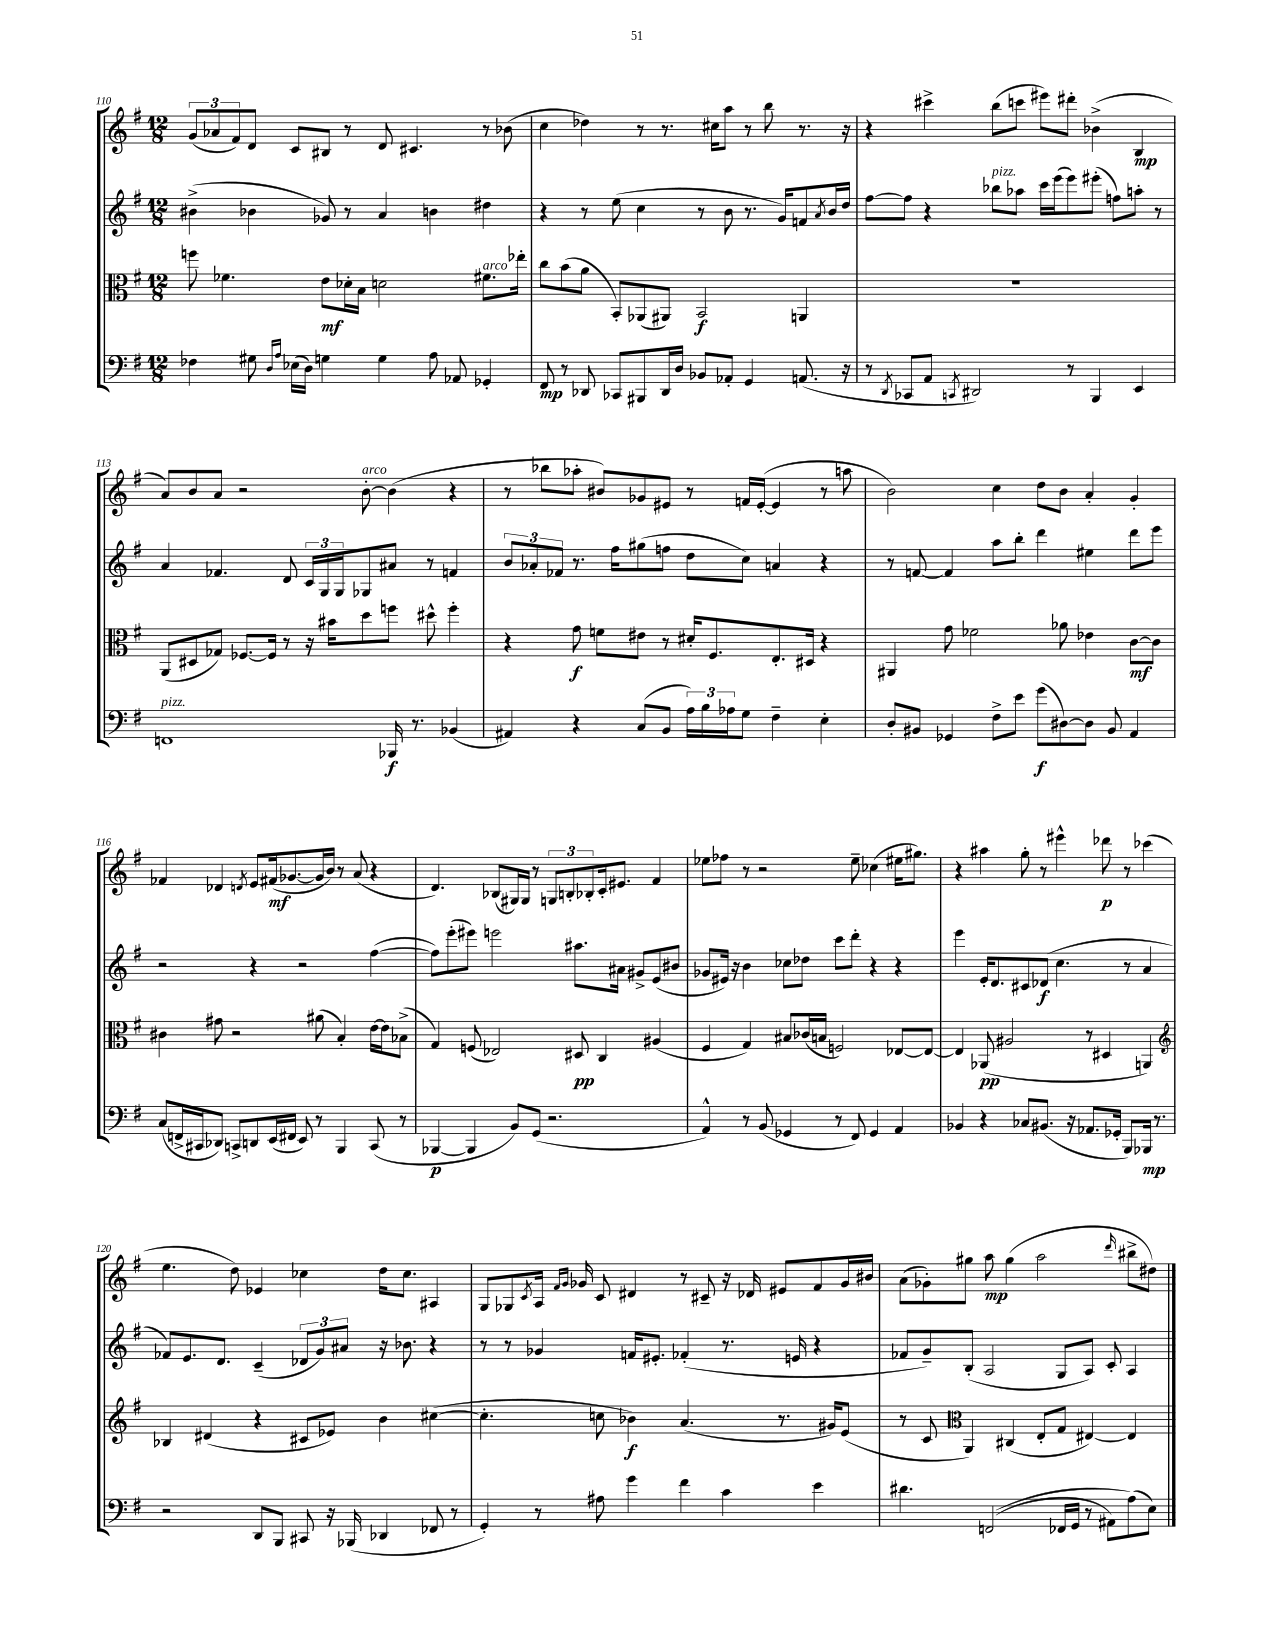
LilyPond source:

<<
\new StaffGroup <<
\new Staff = "s0" {
    \clef treble \key g \major \numericTimeSignature \time 12/8
    \tuplet 3/2 { g'8( aes'8 fis'8) } d'8 c'8 bis8 r8 d'8 cis'4. r8 bes'8( |
    c''4 des''4) r8 r8. cis''16 a''8 r8 b''8 r8. r16 |
    r4 cis'''4-> b''8( c'''8 eis'''8) dis'''8-. bes'4->( b4\mp |
    a'8) b'8 a'8 r2 b'8~-.^\markup { \italic "arco" } b'4( r4 |
    r8 bes''8 aes''8-. bis'8) ges'8 eis'8 r8 f'16 eis'16~-.( eis'4 r8 a''8 |
    b'2) c''4 d''8 b'8 a'4-. g'4-. |
    fes'4 des'4 \acciaccatura { d'8 } e'8 fis'16\mf( ges'8.~ ges'16 b'16) r8 a'8( r4 |
    d'4.) bes8( gis16) gis16 r8 \tuplet 3/2 { g8 b8-. bes8-. } c'16-. eis'8. fis'4 |
    ees''8 fes''8 r8 r2 ees''8-- ces''4( eis''16 gis''8.) |
    r4 ais''4 g''8-. r8 eis'''4-^ des'''8\p r8 ces'''4( |
    e''4. d''8) ees'4 ces''4 d''16 ces''8. ais4 |
    g8 ges8 \acciaccatura { c'8 } a16 \grace { fis'16 g'16 } ges'16 c'8 dis'4 r8 cis'8-- r16 des'16 eis'8 fis'8 ges'16 bis'16 |
    a'8( ges'8-.) gis''8 a''8\mp gis''4( a''2 \grace { d'''16 } bis''8-> dis''8) \bar "|." |
}
\new Staff = "s1" {
    \clef treble \key g \major \numericTimeSignature \time 12/8
    bis'4->( bes'4 ges'8) r8 a'4 b'4 dis''4 |
    r4 r8 e''8( c''4 r8 b'8 r8. g'16) f'8 \acciaccatura { a'8 } b'16 d''16 |
    fis''8~ fis''8 r4 bes''8^\markup { \italic "pizz." } aes''8 c'''16 e'''16( e'''8) eis'''8-.( f''8) a''8-. r8 |
    a'4 fes'4. d'8 \tuplet 3/2 { c'16 g16 g16 } ges8 ais'8 r8 f'4 |
    \tuplet 3/2 { b'8 aes'8-. fes'8 } r8. fis''16 gis''8( f''8 d''8 c''8) a'4 r4 |
    r8 f'8~ f'4 a''8 b''8-. d'''4 eis''4 d'''8 e'''8 |
    r2 r4 r2 fis''4~( |
    fis''8) e'''8-.( eis'''8) e'''2 ais''8. ais'16 gis'8-> e'8( bis'8 |
    ges'8 eis'16) r16 b'4 ces''8 des''8 c'''8 d'''8-. r4 r4 |
    e'''4 e'16-. d'8. cis'8 des'8\f( c''4. r8 a'4 |
    fes'8) e'8. d'8. c'4--( \tuplet 3/2 { des'8 g'8) ais'8 } r16 bes'8. r4 |
    r8 r8 ges'4 f'16 eis'8.-. fes'4-.( r8. e'16 r4 |
    fes'8 g'8--) b8-.( a2 g8 a8) c'8-. a4 \bar "|." |
}
\new Staff = "s2" {
    \clef alto \key g \major \numericTimeSignature \time 12/8
    f''8 fes'4. e'8\mf des'16-. b16 d'2 fis'8.^\markup { \italic "arco" } ees''16-. |
    c''8 b'8( a'8 b,8-.) aes,8( ais,8) b,2\f a,4 |
    R1. |
    a,8( dis8 ges8) fes8.~ fes16 r8 r16 bis'16 d''8 f''8 dis''8-^ f''4-. |
    r4 g'8\f f'8 eis'8 r8 dis'16-. fis8. e8.-. dis16 r4 |
    ais,4 g'8 fes'2 aes'8 ees'4 c'8~\mf c'8 |
    cis'4 gis'8 r2 ais'8( b4-.) e'16~ e'16 bes8->( |
    g4) f8( ees2) dis8\pp c4 ais4( |
    fis4 g4) bis8 ces'16( b16 f2) ees8~ ees8~ |
    ees4 aes,8\pp( ais2 r8 dis4 a,4) |
    \clef treble bes4 dis'4( r4 cis'8 ees'8) b'4 cis''4~( |
    cis''4.-. c''8 bes'4\f) a'4.( r8. gis'16) e'8( |
    r8 c'8 \clef alto a,4) cis4( e8-. g8 eis4~) eis4 \bar "|." |
}
\new Staff = "s3" {
    \clef bass \key g \major \numericTimeSignature \time 12/8
    fes4 gis8 \grace { d16 a16 } ees16( d16) g4 g4 a8 aes,8 ges,4-. |
    fis,8\mp r8 des,8 ces,8 bis,,8 des,16 d16 bes,8 aes,8-. g,4 a,8.( r16 |
    r8 \acciaccatura { d,8 } ces,8 a,8 \acciaccatura { c,8 } dis,2) r8 b,,4 e,4 |
    f,1^\markup { \italic "pizz." } bes,,16\f r8. bes,4( |
    ais,4) r4 c8( b,8 \tuplet 3/2 { a16) b16 aes16 } g8 fis4-- e4-. |
    d8-. bis,8 ges,4 fis8-> e'8 g'8\f( dis8~) dis8 bis,8 a,4 |
    c8( f,16-> cis,16 des,8) c,8-> d,8 e,16( fis,16 e,8) r8 b,,4 c,8( r8 |
    bes,,4~\p bes,,4 b,8) g,8( r2. |
    a,4-^) r8 b,8( ges,4 r8 fis,8) ges,4 a,4 |
    bes,4 r4 ces8 bis,8.( r16 aes,8. ges,16-. b,,8) bes,,16\mp r8. |
    r2 d,8 b,,8 cis,8 r16 bes,,16( des,4 fes,8 r8 |
    g,4-.) r8 ais8 g'4 fis'4 c'4 e'4 |
    dis'4. f,2(\( fes,16 g,16 r8 ais,8) a8(\) e8) \bar "|." |
}
>>
>>
\layout { \context { \Score currentBarNumber = #110 } }
